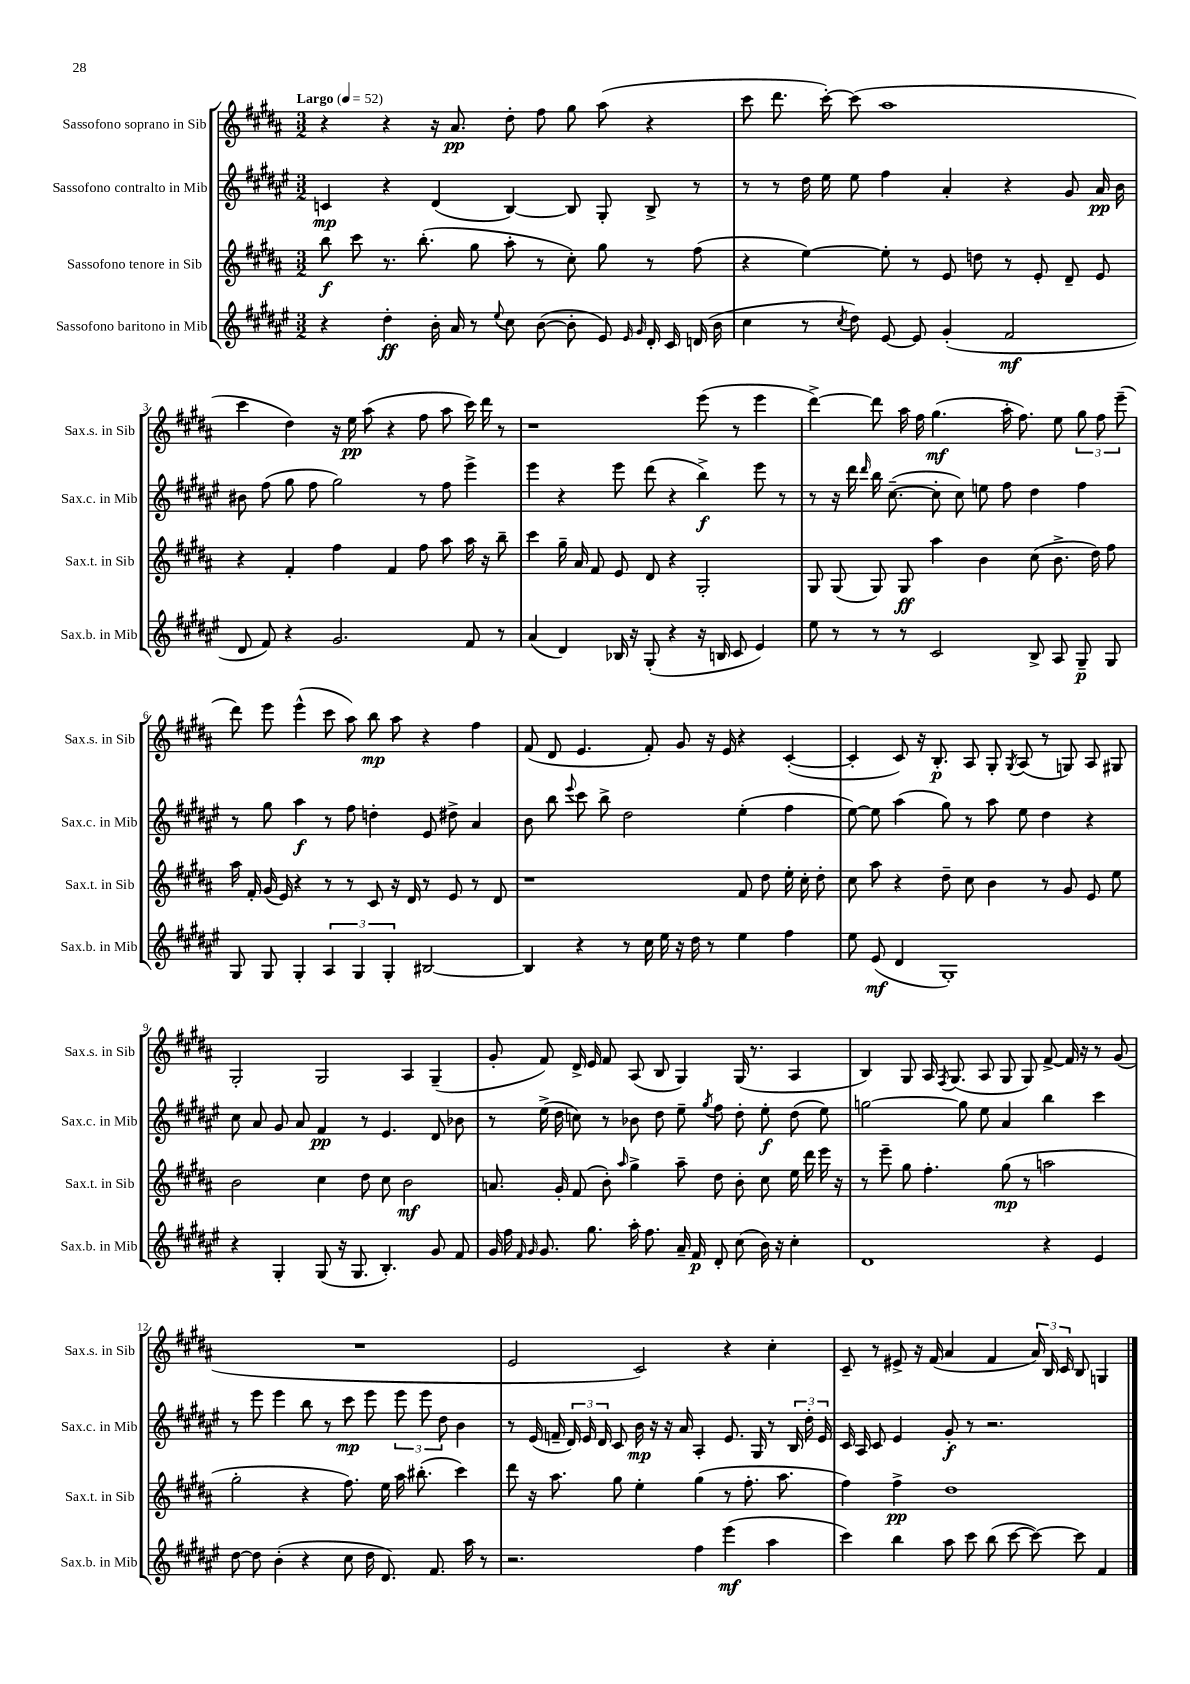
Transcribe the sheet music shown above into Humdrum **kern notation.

**kern	**dynam	**kern	**dynam	**kern	**dynam	**kern	**dynam
*part4	*part4	*part3	*part3	*part2	*part2	*part1	*part1
*staff4	*staff4	*staff3	*staff3	*staff2	*staff2	*staff1	*staff1
*I"Sassofono baritono in Mib	*	*I"Sassofono tenore in Sib	*	*I"Sassofono contralto in Mib	*	*I"Sassofono soprano in Sib	*
*I'Sax.b. in Mib	*	*I'Sax.t. in Sib	*	*I'Sax.c. in Mib	*	*I'Sax.s. in Sib	*
*clefG2	*	*clefG2	*	*clefG2	*	*clefG2	*
*k[f#c#g#d#a#e#]	*	*k[f#c#g#d#a#]	*	*k[f#c#g#d#a#e#]	*	*k[f#c#g#d#a#]	*
*M3/2	*	*M3/2	*	*M3/2	*	*M3/2	*
*MM52	*	*MM52	*	*MM52	*	*MM52	*
=1	=1	=1	=1	=1	=1	=1	=1
!	!	!	!	!	!	!LO:TX:a:B:t=Largo	!
4r	.	8bb\	f	4cn/	mp	4r	.
.	.	8ccc#\	.	.	.	.	.
4dd#'\	ff	8.r	.	4r	.	4r	.
.	.	(8.bb'\	.	.	.	.	.
16b'\	.	.	.	(4d#/	.	16r	.
16a#/	.	.	.	.	.	8.a#/	pp
8r	.	8gg#\	.	.	.	.	.
8qqee#/	.	.	.	.	.	.	.
8cc#\	.	8aa#'\	.	[4B/)	.	8dd#'\	.
([8b\	.	8r	.	.	.	8ff#\	.
8b'\]	.	8cc#'\)	.	8B/]	.	8gg#\	.
8e#/)	.	8gg#\	.	8G#'/	.	(8aa#\	.
16qqe#/	.	.	.	.	.	.	.
16qqg#/	.	.	.	.	.	.	.
16d#'/	.	8r	.	8B^/	.	4r	.
16c#/	.	.	.	.	.	.	.
(16dn/	.	(8ff#\	.	8r	.	.	.
16b\	.	.	.	.	.	.	.
=2	=2	=2	=2	=2	=2	=2	=2
4cc#\	.	4r	.	8r	.	8ccc#\	.
.	.	.	.	8r	.	8.ddd#\	.
8r	.	[4ee\)	.	16dd#\	.	.	.
.	.	.	.	16ee#\	.	[16ccc#'\)	.
8qcc#/	.	.	.	.	.	.	.
8dd#\)	.	.	.	8ee#\	.	(8ccc#\]	.
[8e#/	.	8ee'\]	.	4ff#\	.	1aa#	.
8e#/]	.	8r	.	.	.	.	.
(4g#'/	.	8e/	.	4a#'/	.	.	.
.	.	8ddn\	.	.	.	.	.
2f#/	mf	8r	.	4r	.	.	.
.	.	8e'/	.	.	.	.	.
.	.	8d#~/	.	8g#/	.	.	.
.	.	8e/	.	16a#/	pp	.	.
.	.	.	.	16b\	.	.	.
!!LO:LB:g=z
=3	=3	=3	=3	=3	=3	=3	=3
8d#/	.	4r	.	8b#X\	.	4ccc#\	.
8f#/)	.	.	.	(8ff#\	.	.	.
4r	.	4f#'/	.	8gg#\	.	4dd#\)	.
.	.	.	.	8ff#\	.	.	.
2.g#/	.	4ff#\	.	2gg#\)	.	16r	.
.	.	.	.	.	.	16ee\	pp
.	.	.	.	.	.	(8aa#\	.
.	.	4f#/	.	.	.	4r	.
.	.	8ff#\	.	8r	.	8ff#\	.
.	.	8aa#\	.	8ff#\	.	8aa#\	.
8f#/	.	16aa#\	.	4eee#^\	.	16ccc#\)	.
.	.	16r	.	.	.	16ddd#\	.
8r	.	8bb~\	.	.	.	8r	.
=4	=4	=4	=4	=4	=4	=4	=4
(4a#/	.	4ccc#\	.	4eee#\	.	1r	.
4d#/)	.	16gg#~\	.	4r	.	.	.
.	.	16a#/	.	.	.	.	.
.	.	8f#/	.	.	.	.	.
16B-X/	.	8e/	.	8eee#\	.	.	.
16r	.	.	.	.	.	.	.
(8G#'/	.	8d#/	.	(8ddd#\	.	.	.
4r	.	4r	.	4r	.	.	.
16r	.	2G#'/	.	4bb^\)	f	(8eee\	.
16Bn/	.	.	.	.	.	.	.
8c#/	.	.	.	.	.	8r	.
4e#/)	.	.	.	8eee#\	.	4eee\	.
.	.	.	.	8r	.	.	.
=5	=5	=5	=5	=5	=5	=5	=5
8ee#\	.	8G#/	.	8r	.	[4ddd#^\)	.
8r	.	(8G#/	.	16r	.	.	.
.	.	.	.	16ddd#\	.	.	.
.	.	.	.	16qqddd#/	.	.	.
8r	.	8G#/)	.	16bb\	.	8ddd#\]	.
.	.	.	.	([8.cc#~\	.	.	.
8r	.	8G#/	ff	.	.	16aa#\	.
.	.	.	.	.	.	16ff#\	.
2c#/	.	4aa#\	.	8cc#'\]	.	(4.gg#\	mf
.	.	.	.	8cc#\)	.	.	.
.	.	4b\	.	8een\	.	.	.
.	.	.	.	8ff#\	.	16aa#'\	.
.	.	.	.	.	.	8.ff#\)	.
8B^/	.	(8cc#\	.	4dd#\	.	.	.
8A#/	.	8.b^\	.	.	.	8ee\	.
8G#~/	p	.	.	4ff#\	.	12gg#\	.
.	.	16dd#\)	.	.	.	.	.
.	.	.	.	.	.	12ff#\	.
8G#/	.	8ff#\	.	.	.	.	.
.	.	.	.	.	.	(12eee~\	.
!!LO:LB:g=z
=6	=6	=6	=6	=6	=6	=6	=6
8G#/	.	16aa#\	.	8r	.	8ddd#\)	.
.	.	16f#'/	.	.	.	.	.
8G#/	.	(16g#/	.	8gg#\	.	8eee\	.
.	.	16e/)	.	.	.	.	.
4G#'/	.	4r	.	4aa#\	f	(4eee^^\	.
6A#/	.	8r	.	8r	.	8ccc#\	.
.	.	8r	.	8ff#\	.	8aa#\)	.
6G#/	.	.	.	.	.	.	.
.	.	8c#/	.	4ddn'\	.	8bb\	mp
6G#'/	.	.	.	.	.	.	.
.	.	16r	.	.	.	8aa#\	.
.	.	16d#/	.	.	.	.	.
[2B#X/	.	8r	.	8e#/	.	4r	.
.	.	8e/	.	8dd#X^\	.	.	.
.	.	8r	.	4a#/	.	4ff#\	.
.	.	8d#/	.	.	.	.	.
=7	=7	=7	=7	=7	=7	=7	=7
4B#/]	.	1r	.	8b\	.	(8f#/	.
.	.	.	.	8bb\	.	8d#/	.
.	.	.	.	8qqeee#/	.	.	.
4r	.	.	.	8ccc#\	.	4.e/	.
.	.	.	.	8bb^\	.	.	.
8r	.	.	.	2dd#\	.	.	.
16cc#\	.	.	.	.	.	8f#'/)	.
16ee#\	.	.	.	.	.	.	.
16r	.	.	.	.	.	8g#/	.
16dd#\	.	.	.	.	.	.	.
8r	.	.	.	.	.	16r	.
.	.	.	.	.	.	16e/	.
4ee#\	.	8f#/	.	(4ee#'\	.	4r	.
.	.	8dd#\	.	.	.	.	.
4ff#\	.	16ee'\	.	4ff#\	.	([4c#'/	.
.	.	16cc#'\	.	.	.	.	.
.	.	8dd#'\	.	.	.	.	.
=8	=8	=8	=8	=8	=8	=8	=8
8ee#\	.	8cc#\	.	[8ee#\)	.	4c#'/]	.
(8e#/	mf	8aa#\	.	8ee#\]	.	.	.
4d#/	.	4r	.	(4aa#\	.	8c#/)	.
.	.	.	.	.	.	16r	.
.	.	.	.	.	.	8.B'/	p
1G#')	.	8dd#~\	.	8gg#\)	.	.	.
.	.	8cc#\	.	8r	.	8A#/	.
.	.	4b\	.	8aa#\	.	8G#'/	.
.	.	.	.	.	.	8qG#/	.
.	.	.	.	8ee#\	.	(8A#/	.
.	.	8r	.	4dd#\	.	8r	.
.	.	8g#/	.	.	.	8Gn/)	.
.	.	8e/	.	4r	.	8A#/	.
.	.	8ee\	.	.	.	8G#X/	.
!!LO:LB:g=z
=9	=9	=9	=9	=9	=9	=9	=9
4r	.	2b\	.	8cc#\	.	2G#'/	.
.	.	.	.	8a#/	.	.	.
4G#'/	.	.	.	8g#/	.	.	.
.	.	.	.	8a#/	.	.	.
(8G#/	.	4cc#\	.	4f#/	pp	2G#/	.
16r	.	.	.	.	.	.	.
8.G#/	.	.	.	.	.	.	.
.	.	8dd#\	.	8r	.	.	.
4.B'/)	.	8cc#\	.	4.e#/	.	.	.
.	.	2b\	mf	.	.	4A#/	.
8g#/	.	.	.	8d#/	.	(4G#~/	.
8f#/	.	.	.	8b-X\	.	.	.
=10	=10	=10	=10	=10	=10	=10	=10
16g#/	.	8.an/	.	8r	.	8g#'/	.
16ff#\	.	.	.	.	.	.	.
16qqf#/	.	.	.	.	.	.	.
16qqg#/	.	.	.	.	.	.	.
8.g#/	.	.	.	(16ee#^\	.	8f#/)	.
.	.	16g#'/	.	16dd#\	.	.	.
.	.	(8f#/	.	8ccn\)	.	16d#^/	.
8.gg#\	.	.	.	.	.	16e/	.
.	.	8b'\)	.	8r	.	8f#/	.
.	.	16qqaa#/	.	.	.	.	.
16aa#'\	.	4gg#^\	.	8b-X\	.	(8A#/	.
8.ff#\	.	.	.	.	.	.	.
.	.	.	.	8dd#\	.	8B/	.
16a#~/	.	8aa#~\	.	8ee#~\	.	4G#/)	.
16f#/	p	.	.	.	.	.	.
.	.	.	.	8qgg#/	.	.	.
8d#'/	.	8dd#\	.	8ff#\	.	.	.
(8cc#\	.	8b'\	.	8dd#'\	.	(16G#/	.
.	.	.	.	.	.	8.r	.
16b\)	.	8cc#\	.	8ee#'\	f	.	.
16r	.	.	.	.	.	.	.
4cc#'\	.	16ee\	.	(8dd#\	.	4A#/	.
.	.	16ddd#\	.	.	.	.	.
.	.	16eee\	.	8ee#\)	.	.	.
.	.	16r	.	.	.	.	.
=11	=11	=11	=11	=11	=11	=11	=11
1d#	.	8r	.	[2ggn\	.	4B/)	.
.	.	8eee~\	.	.	.	.	.
.	.	8gg#\	.	.	.	8G#/	.
.	.	4.ff#'\	.	.	.	16A#/	.
.	.	.	.	.	.	8qF#/	.
.	.	.	.	.	.	(8.G#/	.
.	.	.	.	8gg\]	.	.	.
.	.	.	.	8ee#\	.	8A#/	.
.	.	(8gg#\	mp	4a#/	.	8G#/	.
.	.	8r	.	.	.	8G#/)	.
4r	.	2aan\	.	4bb\	.	[8f#^/	.
.	.	.	.	.	.	16f#/]	.
.	.	.	.	.	.	16r	.
4e#/	.	.	.	4ccc#\	.	8r	.
.	.	.	.	.	.	(8g#/	.
!!LO:LB:g=z
=12	=12	=12	=12	=12	=12	=12	=12
[8dd#\	.	2gg#'\	.	8r	.	1.r	.
8dd#\]	.	.	.	8eee#\	.	.	.
(4b'\	.	.	.	4eee#\	.	.	.
4r	.	4r	.	8bb\	.	.	.
.	.	.	.	8r	.	.	.
8cc#\	.	8.ff#\)	.	8ccc#\	mp	.	.
16dd#\	.	.	.	8eee#\	.	.	.
8.d#/)	.	16ee\	.	.	.	.	.
.	.	16aa#\	.	12eee#\	.	.	.
.	.	(8.bb#X'\	.	.	.	.	.
.	.	.	.	12eee#\	.	.	.
8.f#/	.	.	.	.	.	.	.
.	.	.	.	12dd#\	.	.	.
.	.	4ccc#\)	.	4b\	.	.	.
16aa#\	.	.	.	.	.	.	.
8r	.	.	.	.	.	.	.
=13	=13	=13	=13	=13	=13	=13	=13
2.r	.	8ddd#\	.	8r	.	2e/	.
.	.	16r	.	(16e#/	.	.	.
.	.	8.aa#\	.	16fn~/	.	.	.
.	.	.	.	24d#/)	.	.	.
.	.	.	.	24e#/	.	.	.
.	.	.	.	24d#/	.	.	.
.	.	8gg#\	.	8c#/	.	.	.
.	.	4ee'\	.	16b\	mp	2c#/)	.
.	.	.	.	16r	.	.	.
.	.	.	.	16r	.	.	.
.	.	.	.	16a#/	.	.	.
4ff#\	.	(4gg#\	.	4A#'/	.	.	.
(4eee#\	mf	8r	.	8.e#/	.	4r	.
.	.	8.ff#'\	.	.	.	.	.
.	.	.	.	16G#/	.	.	.
4aa#\	.	.	.	8r	.	4cc#'\	.
.	.	8.aa#\	.	.	.	.	.
.	.	.	.	24B/	.	.	.
.	.	.	.	24dd#'\	.	.	.
.	.	.	.	24e#/	.	.	.
=14	=14	=14	=14	=14	=14	=14	=14
4ccc#\)	.	4ff#\)	.	16c#/	.	8c#~/	.
.	.	.	.	16A#/	.	.	.
.	.	.	.	8c#/	.	8r	.
4bb\	.	4ff#^\	pp	4e#/	.	8e#X^/	.
.	.	.	.	.	.	16r	.
.	.	.	.	.	.	(16f#/	.
8aa#\	.	1dd#	.	8g#'/	f	4a#/	.
8ccc#\	.	.	.	8r	.	.	.
(8bb\	.	.	.	2.r	.	4f#/	.
[8ccc#\	.	.	.	.	.	.	.
8ccc#\_)	.	.	.	.	.	24a#/)	.
.	.	.	.	.	.	24B/	.
.	.	.	.	.	.	24c#/	.
8ccc#\]	.	.	.	.	.	8B/	.
4f#/	.	.	.	.	.	4Gn/	.
==	==	==	==	==	==	==	==
*-	*-	*-	*-	*-	*-	*-	*-
